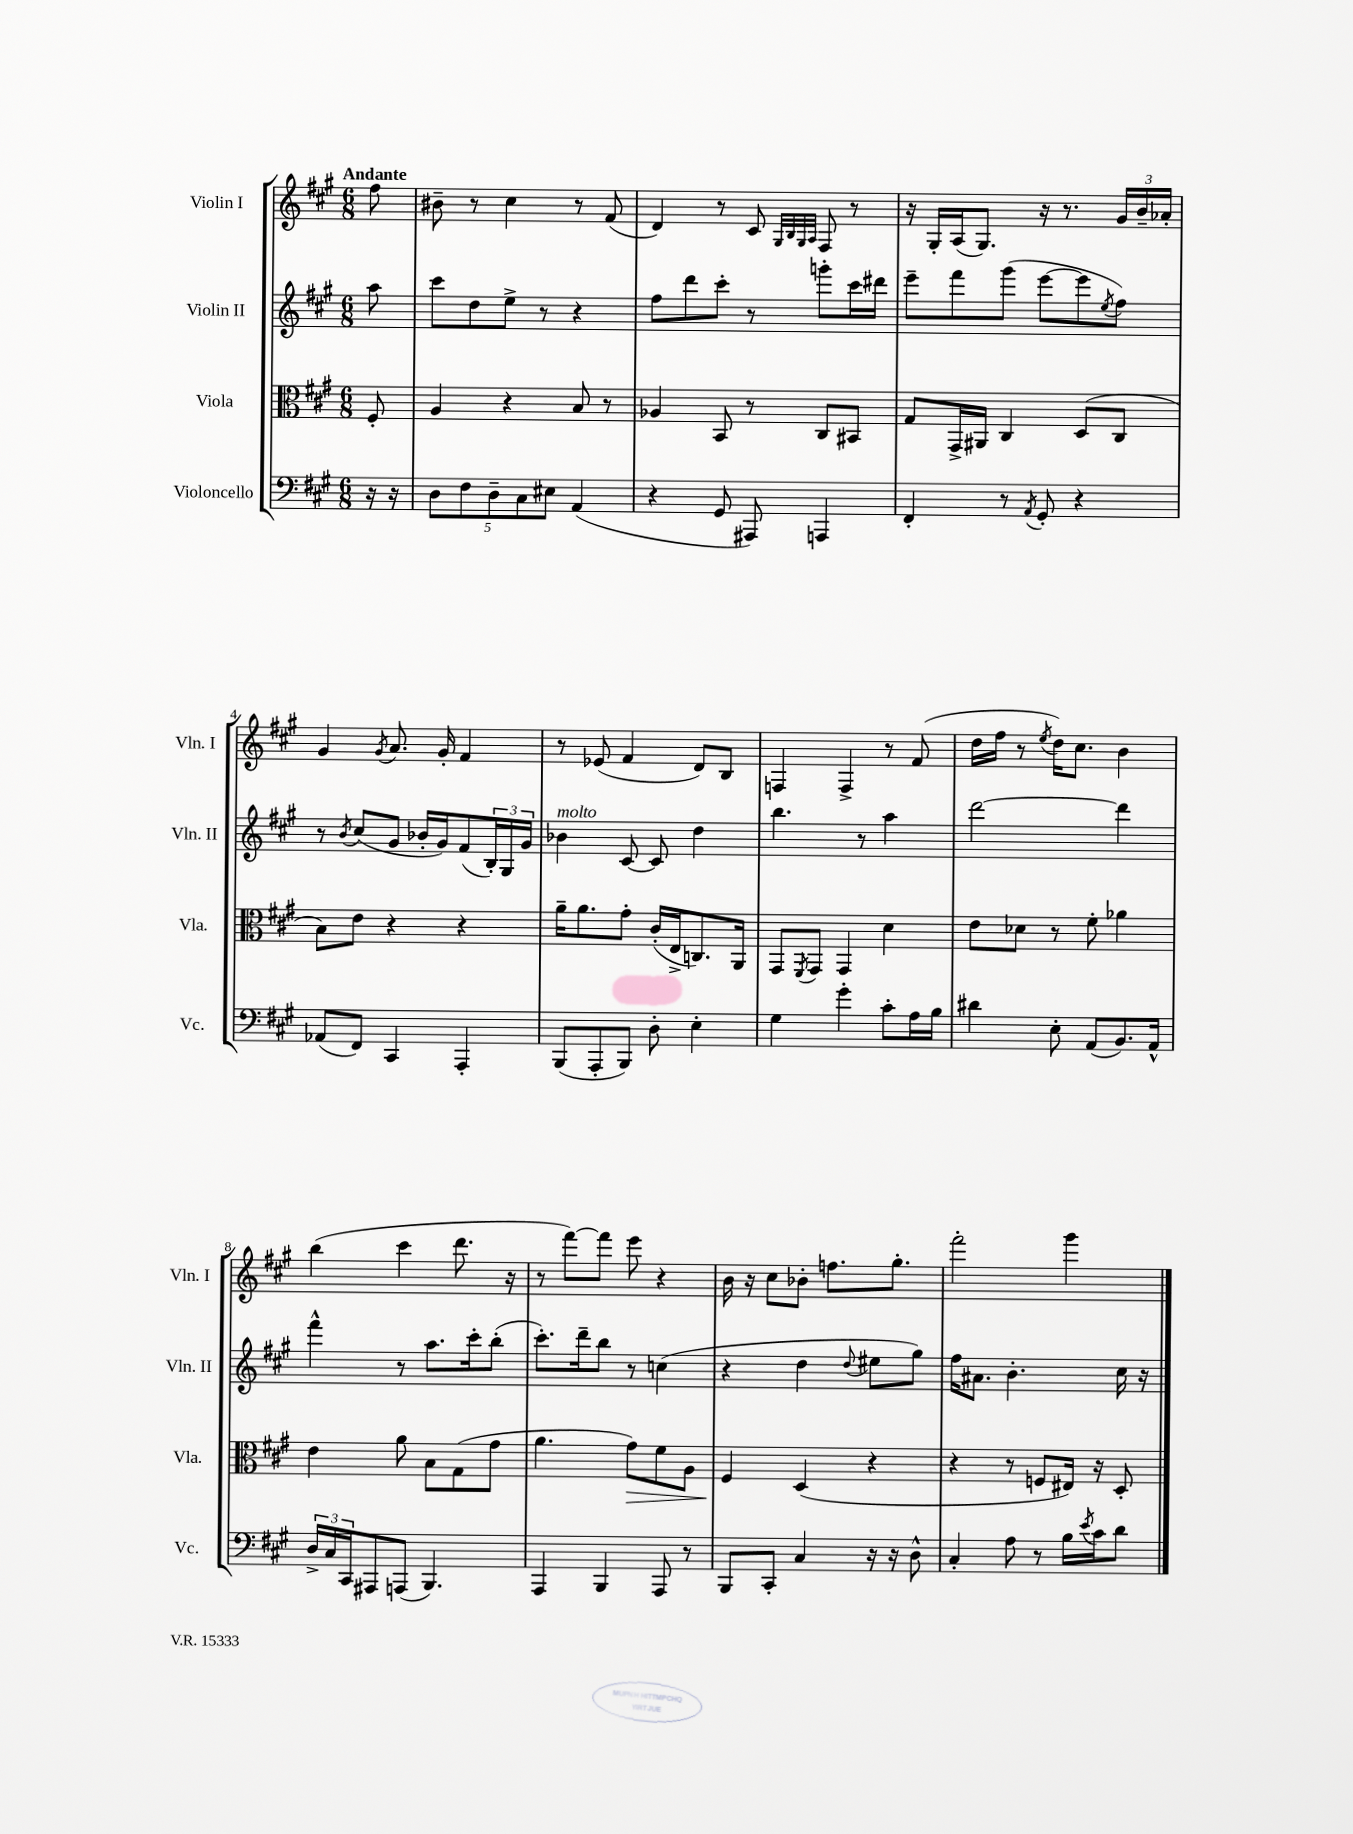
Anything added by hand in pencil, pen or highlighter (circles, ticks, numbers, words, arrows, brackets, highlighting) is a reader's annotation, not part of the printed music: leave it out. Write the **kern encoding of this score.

**kern	**kern	**dynam	**kern	**kern
*part4	*part3	*part3	*part2	*part1
*staff4	*staff3	*staff3	*staff2	*staff1
*I"Violoncello	*I"Viola	*	*I"Violin II	*I"Violin I
*I'Vc.	*I'Vla.	*	*I'Vln. II	*I'Vln. I
*clefF4	*clefC3	*	*clefG2	*clefG2
*k[f#c#g#]	*k[f#c#g#]	*	*k[f#c#g#]	*k[f#c#g#]
*M6/8	*M6/8	*	*M6/8	*M6/8
=	=	=	=	=
!	!	!	!	!LO:TX:a:B:t=Andante
16r	8F#'/	.	8aa\	8ff#\
16r	.	.	.	.
=1	=1	=1	=1	=1
10D\L	4A/	.	8ccc#\L	8b#X~\
10F#\	.	.	.	.
.	.	.	8dd\	8r
10D~\	.	.	.	.
.	4r	.	8ee^\J	4cc#\
10C#\	.	.	.	.
.	.	.	8r	.
10E#X\J	.	.	.	.
(4AA/	8B/	.	4r	8r
.	8r	.	.	(8f#/
=2	=2	=2	=2	=2
4r	4A-X/	.	8ff#\L	4d/)
.	.	.	8ddd\	.
8GG#/	8BB/	.	8ccc#'\J	8r
8AAA#X/)	8r	.	8r	8c#/
.	.	.	.	32qqG#/LLL
.	.	.	.	32qqB/
.	.	.	.	32qqG#/
.	.	.	.	32qqA/JJJ
4AAAn/	8C#/L	.	8gggn'\L	8F#/
.	8BB#X/J	.	16ccc#\L	8r
.	.	.	16ddd#X\JJ	.
=3	=3	=3	=3	=3
4FF#'/	8G#/L	.	8eee~\L	16r
.	.	.	.	16G#'/LL
.	16GG#^/L	.	8fff#\	(16A/J
.	16AA#X/JJ	.	.	8.G#/J)
8r	4C#/	.	(8ggg#\J	.
8qAA/	.	.	.	.
8GG#'/	.	.	[8eee\L	16r
.	.	.	.	8.r
4r	(8D/L	.	8eee\]	.
.	.	.	8qee/	.
.	8C#/J	.	8ff#\J)	24g#/LL
.	.	.	.	24b~/
.	.	.	.	24a-X'/JJ
!!LO:LB:g=z
=4	=4	=4	=4	=4
(8AA-X/L	8B\L)	.	8r	4g#/
.	.	.	8qb/	.
8FF#/J)	8e\J	.	(8cc#/L	.
.	.	.	.	8qg#/
4CC#/	4r	.	8g#/J	8.a/
.	.	.	16b-X'/LL	.
.	.	.	16g#/J)	16g#'/
4AAA'/	4r	.	(8f#/	4f#/
.	.	.	24B'/L)	.
.	.	.	24G#/	.
.	.	.	24g#/JJ	.
=5	=5	=5	=5	=5
!	!	!	!LO:TX:a:i:t=molto	!
(8BBB/L	16a~\KL	.	4b-X\	8r
.	8.a\	.	.	.
8AAA'/	.	.	.	(8e-X/
8BBB/J)	8g#'\J	.	[8c#/	4f#/
8D'\	(16c#'/LL	.	8c#/]	.
.	16E^/J	.	.	.
4E'\	8.Cn/)	.	4dd\	8d/L)
.	.	.	.	8B/J
.	16AA/Jk	.	.	.
=6	=6	=6	=6	=6
4G#\	8GG#/L	.	4.bb\	4Fn/
.	8qFF#/	.	.	.
.	8GG#/J	.	.	.
4g#'\	4GG#/	.	.	4F^/
.	.	.	8r	.
8c#'\L	4d\	.	4aa\	8r
16A\L	.	.	.	(8f#/
16B\JJ	.	.	.	.
=7	=7	=7	=7	=7
4d#X\	8e\L	.	[2ddd\	16dd\LL
.	.	.	.	16ff#\JJ
.	8d-X\J	.	.	8r
.	.	.	.	8qee/
8E'\	8r	.	.	16dd\KL)
.	.	.	.	8.cc#\J
(8AA/L	8f#'\	.	.	.
8.BB/)	4a-X\	.	4ddd\]	4b\
16AA^^/Jk	.	.	.	.
!!LO:LB:g=z
=8	=8	=8	=8	=8
24D^/LL	4e\	.	4fff#^^\	(4bb\
24C#/	.	.	.	.
24CC#/J	.	.	.	.
8AAA#X/	.	.	.	.
(8AAAn/J	8a\	.	8r	4ccc#\
4.BBB/)	8B\L	.	8.aa\L	.
.	(8G#\	.	.	8.ddd\
.	.	.	16ccc#'\k	.
.	8g#\J	.	(8bb'\J	.
.	.	.	.	16r
=9	=9	=9	=9	=9
4AAA/	4.a\	.	8.ccc#'\L)	8r
.	.	.	.	[8fff#\L)
.	.	.	16ddd~\k	.
4BBB/	.	.	8bb\J	8fff#\J]
!	!	!LO:HP:b	!	!
.	8g#\L)	>	8r	8eee\
8AAA/	8f#\	.	(4ccn\	4r
8r	8A\J	.	.	.
=10	=10	=10	=10	=10
8BBB/L	4F#/	.	4r	16b\
.	.	.	.	16r
8CC#'/J	.	.	.	8cc#\L
4C#/	(4D/	]	4dd\	8b-X'\J
.	.	.	.	8.ffn\L
.	.	.	8qqdd/	.
16r	4r	.	8ee#X\L	.
16r	.	.	.	8.gg#'\J
8D^^\	.	.	8gg#\J)	.
=11	=11	=11	=11	=11
4C#'/	4r	.	16ff#\KL	2fff#'\
.	.	.	8.a#X\J	.
8A\	8r	.	4.b'\	.
8r	8Fn/L	.	.	.
16B\LL	16E#X/Jk)	.	.	4ggg#\
8qe/	.	.	.	.
16c#\J	16r	.	.	.
8d\J	8D'/	.	16cc#\	.
.	.	.	16r	.
==	==	==	==	==
*-	*-	*-	*-	*-
